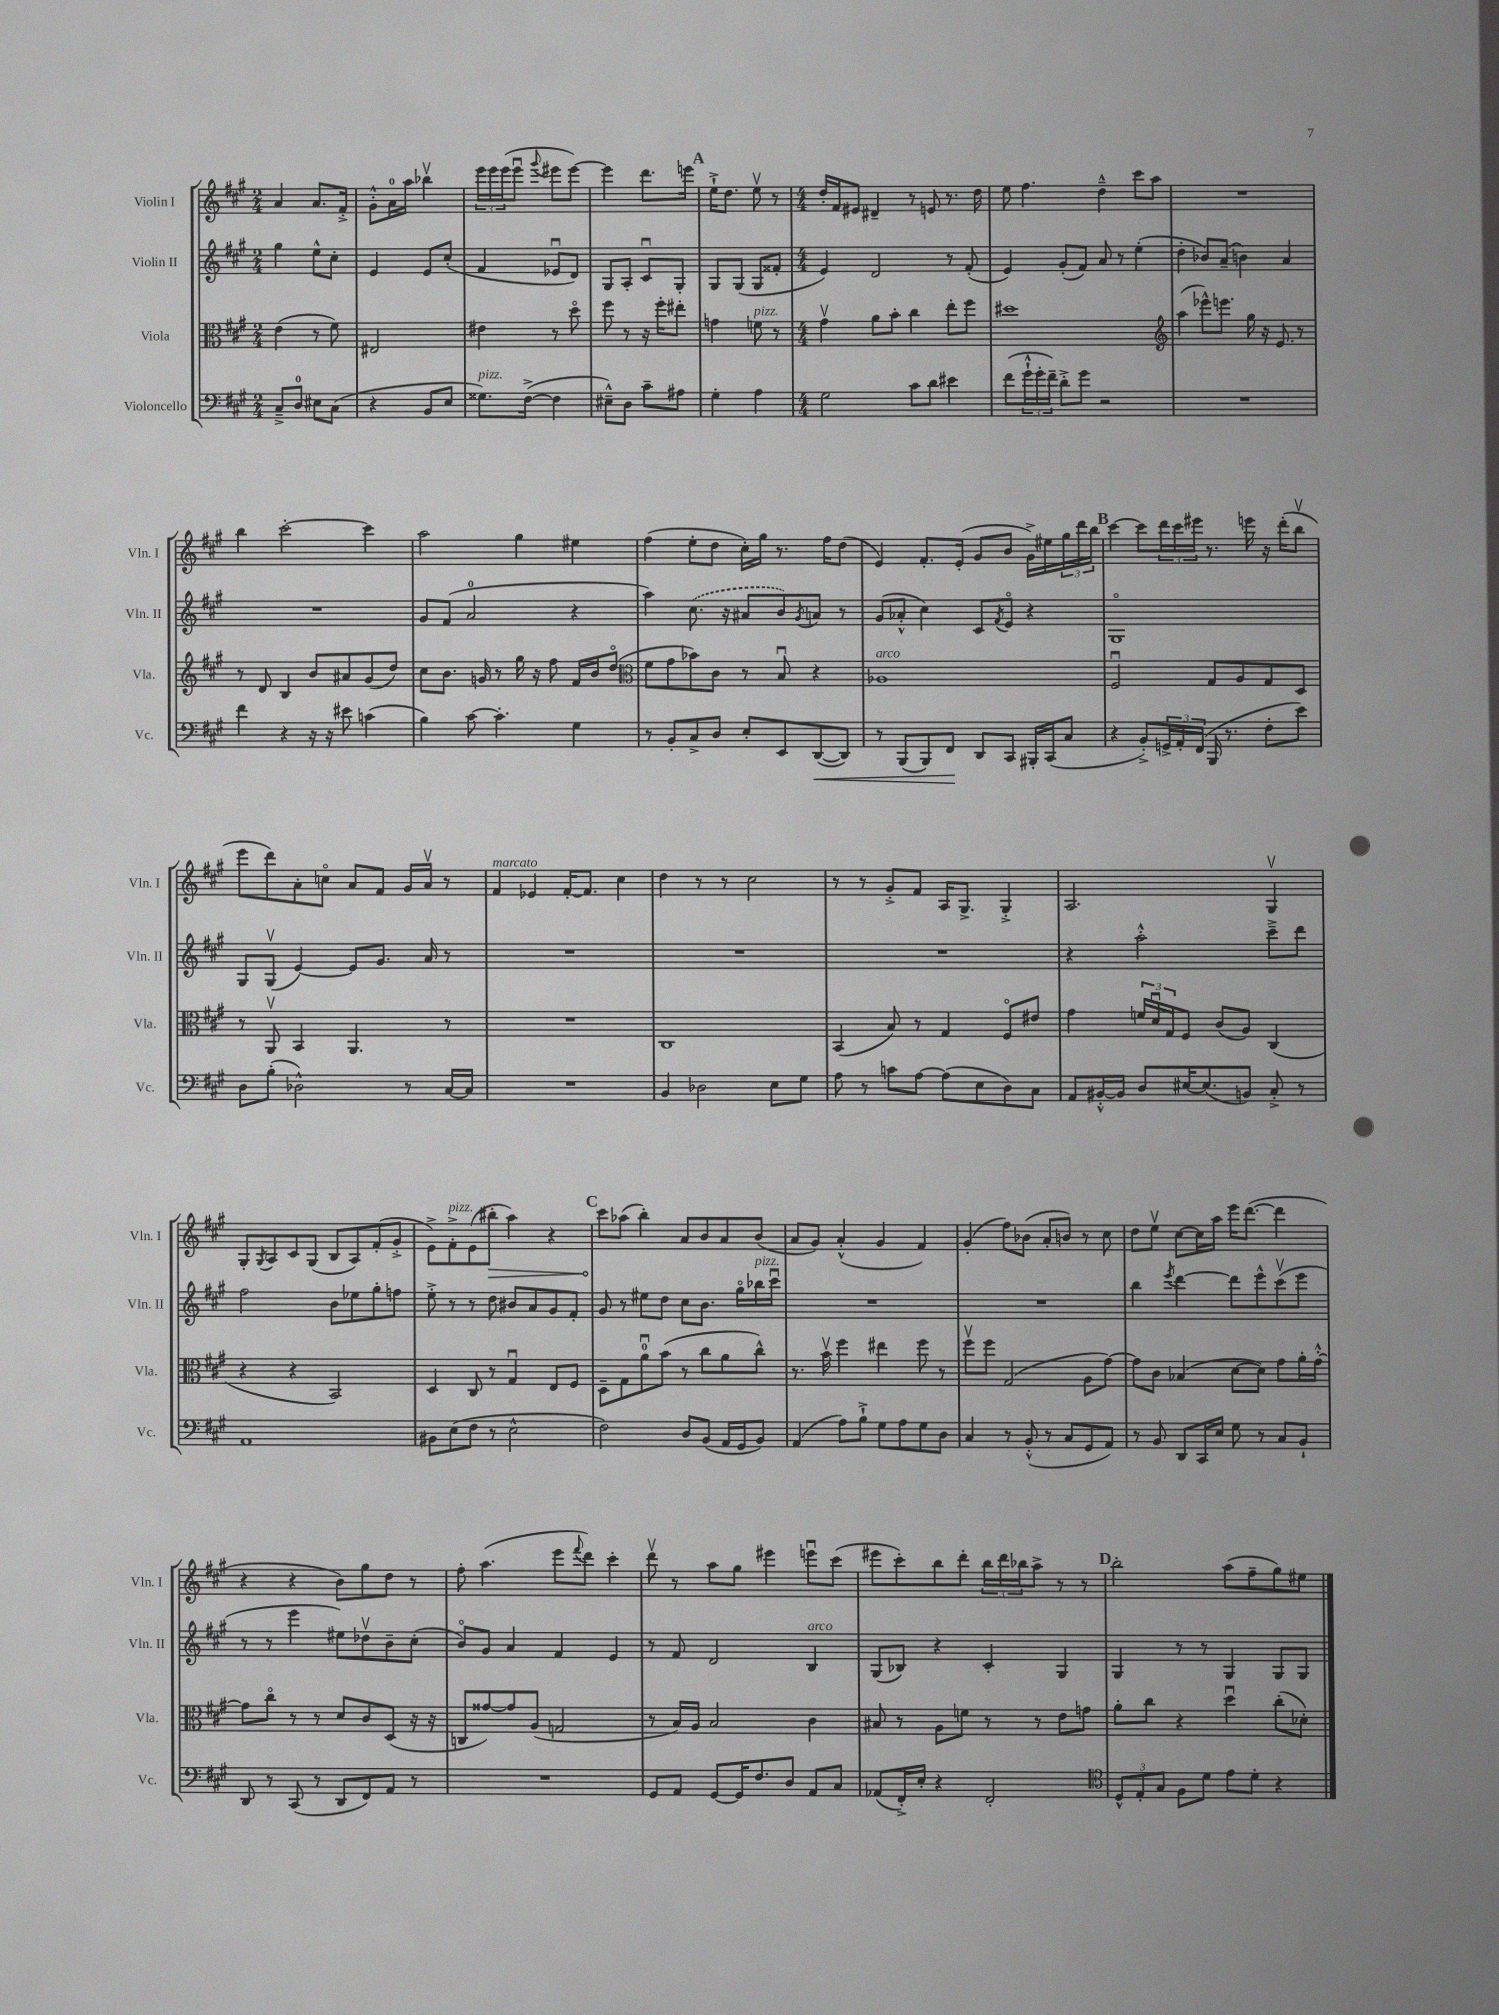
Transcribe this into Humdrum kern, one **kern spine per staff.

**kern	**kern	**kern	**kern
*staff4	*staff3	*staff2	*staff1
*clefF4	*clefC3	*clefG2	*clefG2
*k[f#c#g#]	*k[f#c#g#]	*k[f#c#g#]	*k[f#c#g#]
*M2/4	*M2/4	*M2/4	*M2/4
8C#~^/L	(4e\	4gg#\	4a/
8D/J	.	.	.
8E#\L	8r	8ee^^\L	8.a/L
(8C#\J	8f#\)	8cc#'\J	.
.	.	.	16f#'^/Jk
=	=	=	=
4r	2E#/	4e/	8g#'^^\L
.	.	.	16a\L
.	.	.	16aa\JJ
8BB/L	.	8e/L	4bb-v\
8E/J	.	(8cc#'/J	.
=	=	=	=
8.G##\L)	4e#\	4f#/	24eee\LL
.	.	.	24eee\
.	.	.	(24eee\J
.	.	.	8eeeu\J
([16F#^\Jk	.	.	.
.	.	.	8qqggg#/
4F#\]	8r	8e-u/L	8eee#\L
.	8ddo\	8d/J)	[8eee#\J)
=	=	=	=
8E#~^^\L)	8ff#\	8G#/L	4eee#\]
8D\J	8r	8A'/J	.
8c#~\L	16r	8c#u/L	8.ddd\L
.	16ff#'\LK	.	.
8A#\J	8ee#'\J	8G#'/J	.
.	.	.	16eee\Jk
=	=	=	=
4G#'\	4g\	8G#/L	16ee`^\LK
.	.	.	8.dd\J
.	.	(8G#/J	.
4A\	8f\	8G#/L	8eev\
.	8r	8f##'/J	8r
=	=	=	=
*M4/4	*M4/4	*M4/4	*M4/4
2G#\	4g#v\	4e/)	16dd'/LL
.	.	.	16f#/J
.	.	.	8e#/J
.	8a\L	2d/	4d#~/
.	8b'\J	.	.
8c#\L	4cc#\	.	8r
8d\J	.	.	8e/
4e#\	8ee'\L	8r	8.r
.	8ff#\J	(8f#'/	.
.	.	.	16dd\
=	=	=	=
(8f#\L	1dd#	4e/)	8ee\
24g#`^^\L	.	.	4.ff#\
24g#'\	.	.	.
24f#~\JJ)	.	.	.
8d'^\L	.	(8g#'/L	.
8g#\J	.	8f#/J)	.
2r	.	8a/	4dd~^^\
.	.	8r	.
.	.	(4ee'\	8ccc#\L
.	.	.	8aa\J
=	=	=	=
*	*clefG2	*	*
1r	(4aa\	4dd'\	1r
.	8eee-^^\L)	8b-/L)	.
.	8.eee\J	(8a~/J	.
.	.	4b\)	.
.	16gg#\	.	.
.	16r	.	.
.	8.e/	.	.
.	.	4a/	.
.	8r	.	.
=	=	=	=
4f#\	8r	1r	4bb\
.	8d/	.	.
4r	4B/	.	[2ccc#'\
16r	8b/L	.	.
16r	.	.	.
8e#\	8a#/	.	.
(4c\	(8g#/	.	4ccc#\]
.	8dd/J)	.	.
=	=	=	=
4B\)	8cc#\L	8g#/L	2aa\
.	8.b\J	(8f#/J	.
[8c#\	.	2a/	.
.	16g/	.	.
4.c#'\]	8r	.	.
.	16gg#\	.	4gg#\
.	16r	.	.
.	8ff#\	.	.
4G#\	16f#/LL	4r	4ee#\
.	16b/J	.	.
.	(8ddo/J	.	.
=	=	=	=
*	*clefC3	*	*
8r	8f#\L	4aa\)	(4ff#\
8BB'/L	8g#\	.	.
8C#^/	8b-\)	(8.cc#\	8ee'\L
8D/J	8c#\J	.	8dd\J
.	.	16r	.
8E'/L	8r	8a#/L	16cc#'\LL)
.	.	.	16gg#\JJ
8EE/	8Bu/	8b/)	8.r
.	.	8qg#/	.
([8DD/	4r	8a/J	.
.	.	.	16ff#\LK
8DD/]J)	.	8r	(8dd\J
=	=	=	=
8r	1A-	(8g#/L	4e/)
(8BBB/L	.	8a-'^^/J	.
8BBB/)	.	4cc#\)	8.f#'/L
8FF#/J	.	.	.
.	.	.	(16e'/Jk
8DD/L	.	8c#/L	8g#/L
.	.	8qf#/	.
8CC#/J	.	8eo/J	8b/J
16BBB#'/LL	.	4r	16g#^\LL)
(16CC#/J	.	.	16ee#\
8C#/J	.	.	24gg#\
.	.	.	24ddd\
.	.	.	24bb\JJ
=	=	=	=
4r	2F#u/	1G#o	[4ccc#\
8BB'^/L)	.	.	8ccc#\]L
24GG^/L	.	.	24ddd\L
24AA'/	.	.	24ccc#\
(24FF#/JJ	.	.	24eee#\JJ
16BBB/	8G#/L	.	8.r
8.r	.	.	.
.	8A/	.	.
.	.	.	16eee\
8F#'\L	8G#/	.	16r
.	.	.	(16ddd'\LK
8e\J)	8D/J	.	8bbv\J
=	=	=	=
8D\L	8r	8G#/L	8eee\L
(8B'\J	8AAv/	(8G#v/J	8ddd\)
2D-^^\)	4BB/	[4e/)	8a'\
.	.	.	8cco\J
.	4.AA/	8e/]L	8a/L
.	.	8.g#/J	8f#/J
8r	.	.	16g#/LL
.	.	16a/	16av/JJ
[16C#/LL	8r	8r	8r
16C#/]JJ	.	.	.
=	=	=	=
1r	1r	1r	4f#/
.	.	.	4e-/
.	.	.	[16f#'/LK
.	.	.	8.f#/]J
.	.	.	4cc#\
=	=	=	=
4BB/	1C#	1r	4dd\
2D-\	.	.	8r
.	.	.	8r
.	.	.	2cc#\
8E\L	.	.	.
8G#\J	.	.	.
=	=	=	=
8A\	(4BB/	1r	8r
8r	.	.	8r
8c\L	8B/)	.	8g#'^/L
[8A\J	8r	.	8f#/J
(8A\]L	4G#/	.	16A/LK
.	.	.	8.G#^/J
8E\	.	.	.
8D\)	8F#o/L	.	4G#'^/
8C#\J	8e#/J	.	.
=	=	=	=
8AA/L	4g#\	4r	2.A/
[16BB#'^^/L	.	.	.
16BB#/]JJ	.	.	.
8D/L	24f/LL	2aa'^^\	.
.	24du/	.	.
.	24G#/J	.	.
[16E#/K	8F#/J	.	.
(8.E#/]	.	.	.
.	(8c#/L	.	.
8BB/J)	8A/J)	.	.
8C#'^/	(4C#/	8ccc#~^\L	4G#v/
8r	.	8ddd\J	.
=	=	=	=
1AA	4r	2ff#\	8G#'/L
.	.	.	8qG#/
.	.	.	8A/
.	4r	.	8c#/
.	.	.	(8G#/J
.	2BB/)	8b\L	8B/L
.	.	8ee-\	8A/)
.	.	8gg#'\	(8f#'/
.	.	8ff\J	8g#'^/J
=	=	=	=
8BB#\L	4D/	8ee'^\	8e^\L)
(8E\	.	8r	8f#'^\
8F#\J	8C#/	8r	(8e\
8r	8r	8dd\	8bb#'\J
2E^^\	4G#u/	8b#/L	4aa\)
.	.	8a/	.
.	8E/L	8g#/	4r
.	8F#/J	8f#'/J	.
=	=	=	=
2F#\)	8D~\L	8g#/	8ccc#\L
.	8G#\	8r	(8aa-\J
.	8au\	8ee#\L	4bb'\)
.	(8b\J	8dd\J	.
8D/L	8r	8cc#\L	8a/L
(8BB/J	8cc#\L	8.b\J	8b/
16AA/LL	8a\	.	8a/
16GG#/J	.	16gg#o\LL	.
8BB/J)	8cc#^^\J)	16bb-\	(8b/J
.	.	16ccc#u\JJ	.
=	=	=	=
(4AA/	8.r	1r	8a/L
.	.	.	8g#/J)
.	16bv\	.	.
8A\L)	4ff#\	.	(4a'^^/
8B`^\J	.	.	.
8G#\L	4ee#\	.	4g#/
8A\	.	.	.
8G#\	8ff#\	.	4f#/)
8D\J	8r	.	.
=	=	=	=
4C#/	8ff#v\L	1r	(4g#'/
.	8ff#\J	.	.
8r	(2G#/	.	8ff#\L)
(8BB'^^/	.	.	(8b-\J
8r	.	.	8a'/L
8C#/L	.	.	8b/J)
8GG#/	8A\L	.	8r
8AA/J)	[8g#\J)	.	8cc#\
=	=	=	=
8r	8g#\]L	4bb\	8dd\L
8BB/	8c#\J	.	8eev\J
.	.	8qeee/	.
8DD/L	(4B-/	[4ddd\	[8cc#\L
16CC#/L	.	.	16cc#\]L
16E/JJ	.	.	16aa\JJ
8G#\	[8d\L	8ddd\]L	16eee\LK
.	.	.	([8.ddd\J
8r	8d\]J)	8eee^^\	.
8C#/L	8g#\L	(8ccc#v\	4ddd\]
8BB`/J	16a'\L	8eee\J	.
.	[16g#'^^\JJ	.	.
=	=	=	=
8DD/	8g#\]L	8r	4r
8r	8cc#o\J	8r	.
(8CC#/	8r	4eee\	4r
8r	8r	.	.
8DD/L	8d/L	8ee#\L)	8b\L)
8FF#/)	8c#/	8dd-v\	8gg#\
8AA/J	(8D/J	8b~\	8dd\J
8r	16r	(8cc#'\J	8r
.	16r	.	.
=	=	=	=
1r	8C/L	8bo/L)	8ff#'\
.	[8g##/)	8g#/J	(4.aa\
.	8g##/]	4a/	.
.	(8A/J	.	.
.	2G/	4f#/	8eee\L
.	.	.	8qqfff#/
.	.	.	8ddd\J)
.	.	4e/	4ccc#'\
=	=	=	=
8GG#/L	8r	8r	8dddv\
8AA/J	16B/LL)	8f#/	8r
.	16A/JJ	.	.
[8GG#/L	2B/	2d/	8aa\L
16GG#/]K	.	.	8gg#\J
8.F#/	.	.	.
.	.	.	4eee#\
8D/J	.	.	.
8AA/L	4c#\	4B/	8eeeu\L
8C#/J	.	.	(8ccc#\J
=	=	=	=
(8AA-/L	8B#/	(8G#/L	8eee#\L
16FF#'^/L)	8r	8B-/J)	8ccc#'\)
16E'/JJ	.	.	.
4r	8A\L	4r	8bb\
.	8f\J	.	8ddd'\J
2FF#'/	8r	4c#'/	24bb\LL
.	.	.	24ddd\
.	.	.	24bb-\J
.	8r	.	8aa^\J
.	8e\L	4G#/	8r
.	8g\J	.	8r
=	=	=	=
*clefC4	*	*	*
12D^^/L	8a'\L	4G#/	2bb'\
12E'/	.	.	.
.	8cc#\J	.	.
12G#/J	.	.	.
8F#\L	4r	8r	.
8d\J	.	8r	.
8e\L	4ddu\	4G#/	(8aa\L
8d'\J	.	.	8ff#~\
4r	(8cc#'\L	8G#/L	8gg#\)
.	8d-'\J)	8G#/J	8ee#\J
==	==	==	==
*-	*-	*-	*-
